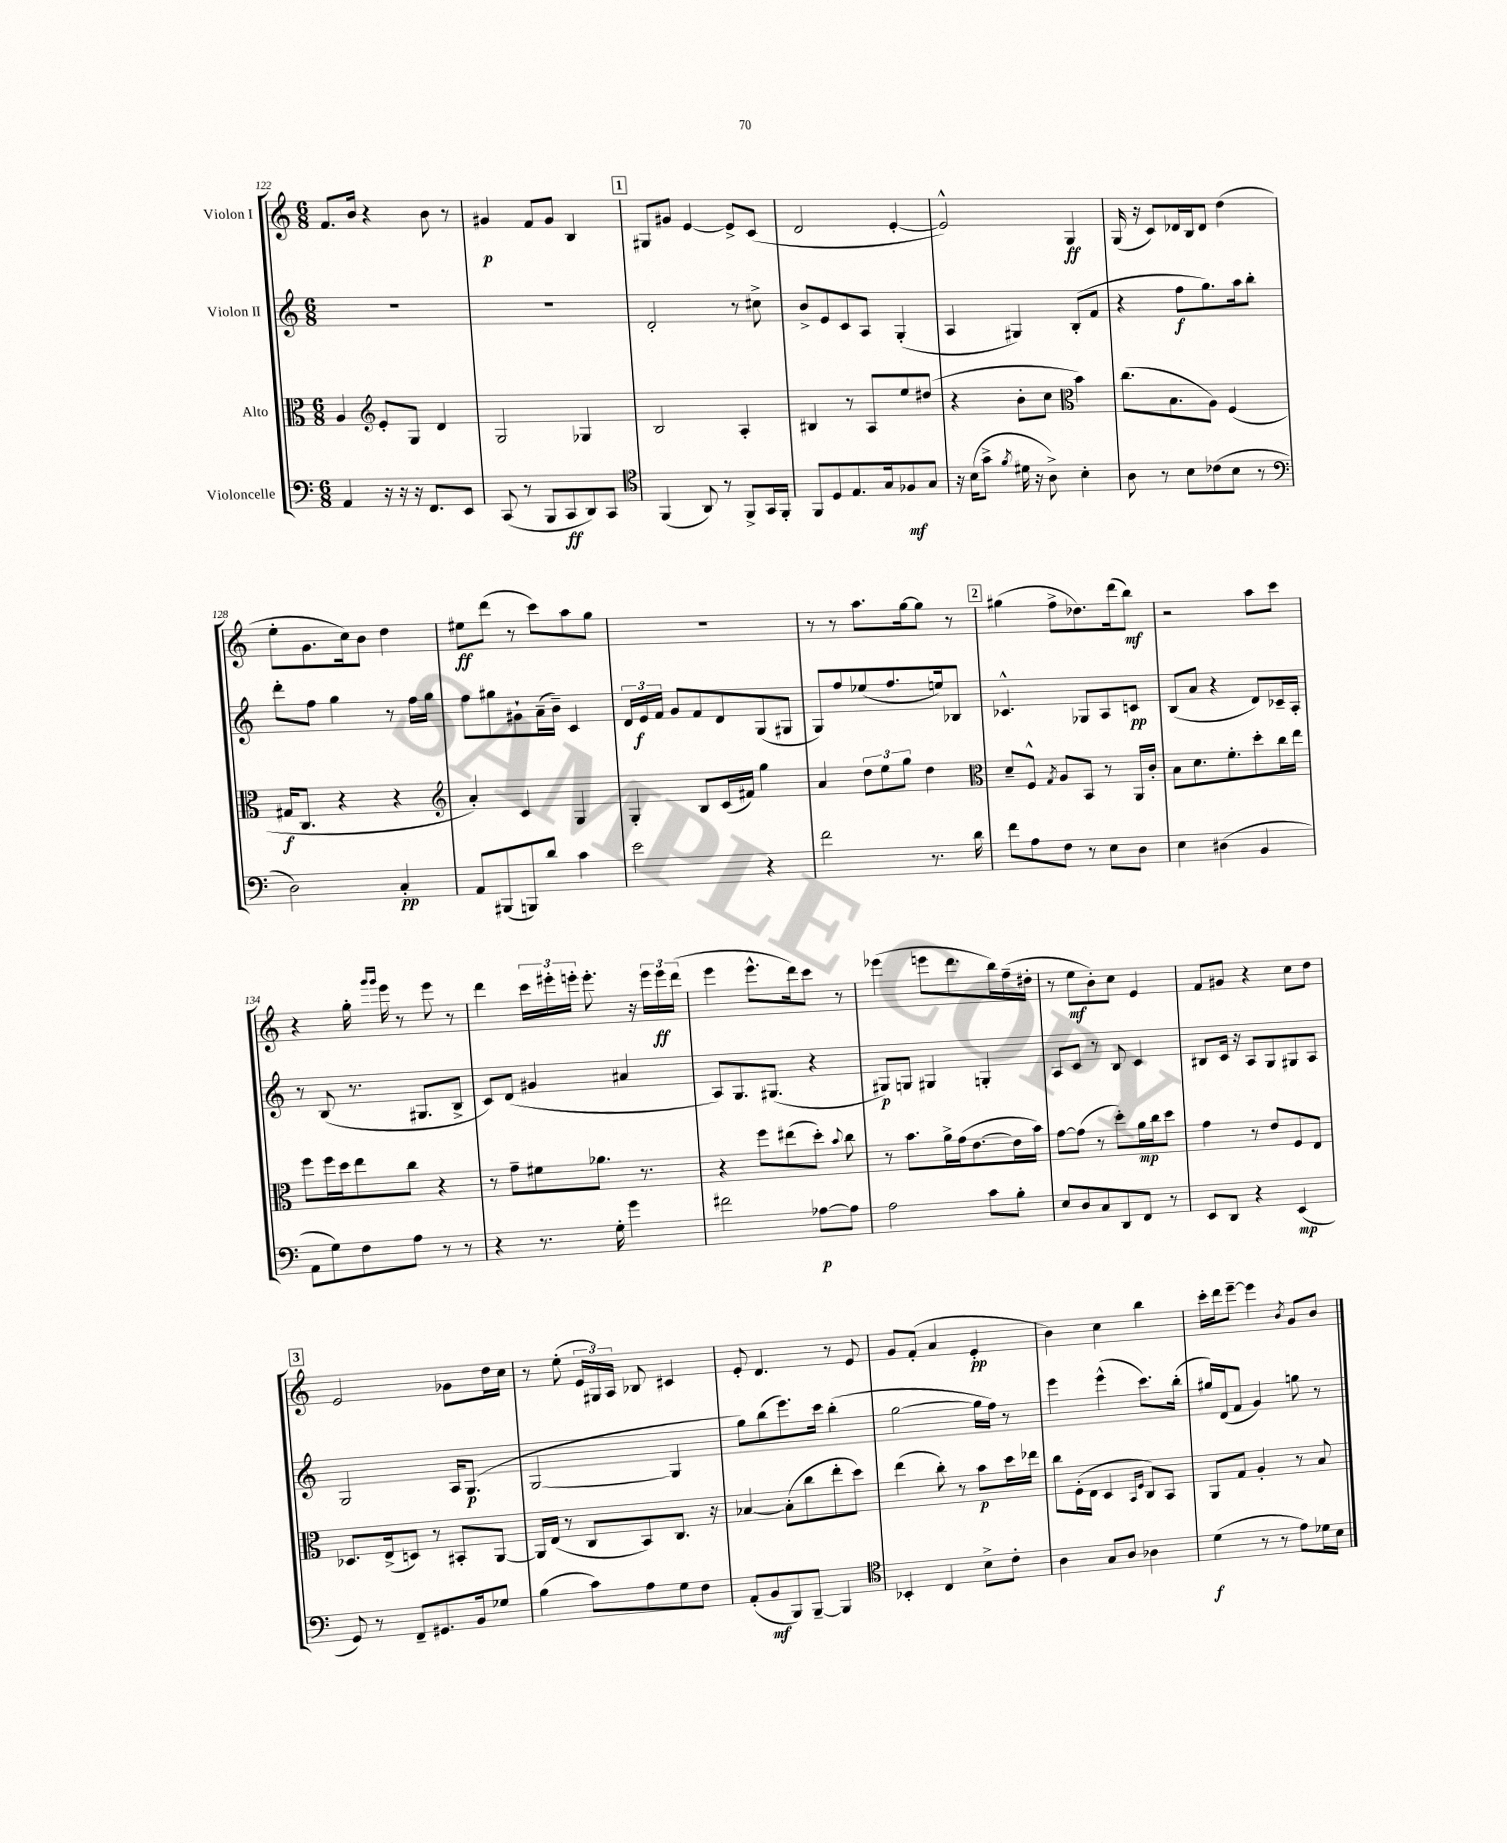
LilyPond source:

<<
\new StaffGroup <<
\new Staff = "s0" \with { instrumentName = "Violon I" } {
    \clef treble \key c \major \numericTimeSignature \time 6/8
    \autoBeamOff f'8.[ b'16] r4 b'8 r8 |
    gis'4\p f'8[ gis'8] b4 |
    \mark \markup { \box "1" } gis8[ gis'8] e'4~ e'8[-> c'8]( |
    d'2 e'4~-. |
    e'2-^) g4\ff |
    g16( r16 c'8[) des'16 b16 des'8] d''4( |
    e''8[-. g'8. c''16) b'8] d''4 |
    eis''8[\ff d'''8]( r8 c'''8[) a''8 g''8] |
    R2. |
    r8 r8 a''8.[ g''16~ g''8] r8 |
    \mark \markup { \box "2" } gis''4( f''8[-> des''8.) d'''16( b''8]\mf) |
    r2 a''8[ c'''8] |
    r4 g''16-. \grace { g'''16[ g'''16] } e'''16 r8 e'''8 r8 |
    d'''4 \tuplet 3/2 { c'''16[ eis'''16-. e'''16]-. } e'''8.-. r16 \tuplet 3/2 { e'''16[ e'''16\ff d'''16]( } |
    e'''4 e'''8.[-^ d'''16) c'''8] r8 |
    ees'''4( e'''8[ d'''8. b''16) f''16--( dis''16]-. |
    r8 e''8[\mf b'8-.) c''8] e'4 |
    f'8[ gis'8] r4 c''8[ d''8] |
    \mark \markup { \box "3" } e'2 ges'8[ d''16 c''16] |
    r8 e''8-.( \tuplet 3/2 { e'16[ gis16) a16] } bes8 cis'4 |
    e'8-. d'4. r8 e'8 |
    g'8[ f'8]-.( a'4 e'4-.\pp |
    b'4) c''4 b''4 |
    c'''16[-. d'''16 e'''8]~-- e'''4 \acciaccatura { b'8 } g'8[ b'8] \bar "|." |
}
\new Staff = "s1" \with { instrumentName = "Violon II" } {
    \clef treble \key c \major \numericTimeSignature \time 6/8
    \autoBeamOff R2. |
    R2. |
    \mark \markup { \box "1" } d'2-. r8 cis''8-> |
    b'8[-> e'8 c'8 a8] g4-.( |
    a4 gis4) b8[-.( f'8] |
    r4 f''8[\f g''8.) a''16 b''8]-. |
    d'''8[-. f''8] g''4 r8 f''16[ g''16] |
    f''8[ gis''8 gis'8-! a'16--( b'16]--) c'4 |
    \tuplet 3/2 { d'16[ e'16\f f'16] } g'8[ f'8 d'8 g8( gis8] |
    g8[) f''8 ees''8( f''8. e''16) bes8] |
    \mark \markup { \box "2" } ces'4.-^ ges8[ a8 c'8]\pp |
    b8[( a'8] r4 d'8[) ces'16-- a16]-. |
    r8 b8( r8. gis8.[ b8]-> |
    c'8[) d'8]( gis'4 ais'4 |
    a8[) g8. gis8.]( r4 |
    gis8[\p) g8] gis4 g4-. |
    a8[ c'8] r8 b8 c'4 |
    bis8[ c'16] r16 a8[ g8 gis8 a8] |
    \mark \markup { \box "3" } g2 a16[ g8.]\p( |
    g2~ g4 |
    g''8[) b''8( e'''8.) c'''16] b''4-.( |
    g''2~ g''16[ f''16]) r8 |
    e'''4 e'''4-^( c'''8.[) b''16]-.( |
    gis''16[) d'16( f'8] g'4) g''8 r8 \bar "|." |
}
\new Staff = "s2" \with { instrumentName = "Alto" } {
    \clef alto \key c \major \numericTimeSignature \time 6/8
    \autoBeamOff a4 \clef treble e'8[-. g8] d'4 |
    g2 ges4 |
    \mark \markup { \box "1" } b2 a4-. |
    bis4 r8 a8[ e''8 dis''8]( |
    r4 b'8[-. c''8] \clef alto b'4) |
    c''8.[( b8. a8]) f4( |
    gis16[\f c8.] r4 r4 |
    \clef treble a'4-.) c'4 g4 |
    g4-. b8[ c'16( fis'16]) g''4 |
    a'4 \tuplet 3/2 { d''8[ e''8 g''8] } d''4 |
    \mark \markup { \box "2" } \clef alto d'8[-- f8]-^ \acciaccatura { g8 } a8[ b,8] r8 a,16[ c'16]-. |
    b8[ d'8. f'8.-. d''8-. c''16 e''16] |
    f''8[ f''16 d''16 e''8 c''8] r4 |
    r8 g'8[-- fis'8 aes'8.] r8. |
    r4 f''8[ eis''8( d''8]-.) \appoggiatura { b'8 } c''8 |
    r8 b'8.[ a'16-> g'16( e'8.~ e'16 b'16]) |
    g'8[~ g'8]( r8 d''8[-.) a'16\mp c''16 d''8] |
    g'4 r8 e'8[ f8 e8] |
    \mark \markup { \box "3" } des8.[ e16->( d8]) r8 bis,8[-. a,8]~ |
    a,16[ e16]( r8 c8[ b,8) c8.] r16 |
    bes4~ bes8[-.( c''8 e''8-. d''8]) |
    e''4( c''8-.) r8 b'8[\p d''16 ees''16] |
    c''8[ f16-.( e16] d4 \grace { b,16[ f16] } c8[) b,8] |
    a,8[ g8] a4-. r8 b8 \bar "|." |
}
\new Staff = "s3" \with { instrumentName = "Violoncelle" } {
    \clef bass \key c \major \numericTimeSignature \time 6/8
    \autoBeamOff a,4 r16 r16 r16 f,8.[ e,8] |
    c,8( r8 b,,8[ c,8\ff d,8) c,8] |
    \mark \markup { \box "1" } \clef tenor f,4( a,8) r8 f,8[-> g,16 f,16]-. |
    f,8[ d8 e8. g16 fes8\mf g8] |
    r16 b16[( g'8]-> \acciaccatura { f'8 } dis'16 r16 a8->) b4-. |
    a8 r8 b8[ ces'8( b8] r8 |
    \clef bass d2) c4-.\pp |
    a,8[ bis,,8( b,,8) d'8] c'4 |
    e'2 r4 |
    f'2 r8. d'16 |
    \mark \markup { \box "2" } f'8[ a8 f8] r8 e8[ d8] |
    e4 dis4( b,4 |
    a,8[ g8) f8 a8] r8 r8 |
    r4 r8. g16-. g'4 |
    fis'2 aes8[~\p aes8] |
    a2 c'8[ b8]-. |
    e8[ d8 c8 d,8 f,8] r8 |
    e,8[ d,8] r4 e,4\mp( |
    \mark \markup { \box "3" } g,8) r8 f,8[-- gis,8. b,16 ges8] |
    b4( c'8[) a8 g8 f8] |
    a,8[-.( b,8\mf b,,8) b,,8]~-- b,,4 |
    \clef tenor bes,4-. c4 b8[-> c'8]-. |
    a4 g8[ a8] aes4 |
    d'4\f( r8 r8 e'8[) des'16 b16] \bar "|." |
}
>>
>>
\layout { \context { \Score currentBarNumber = #122 } }
